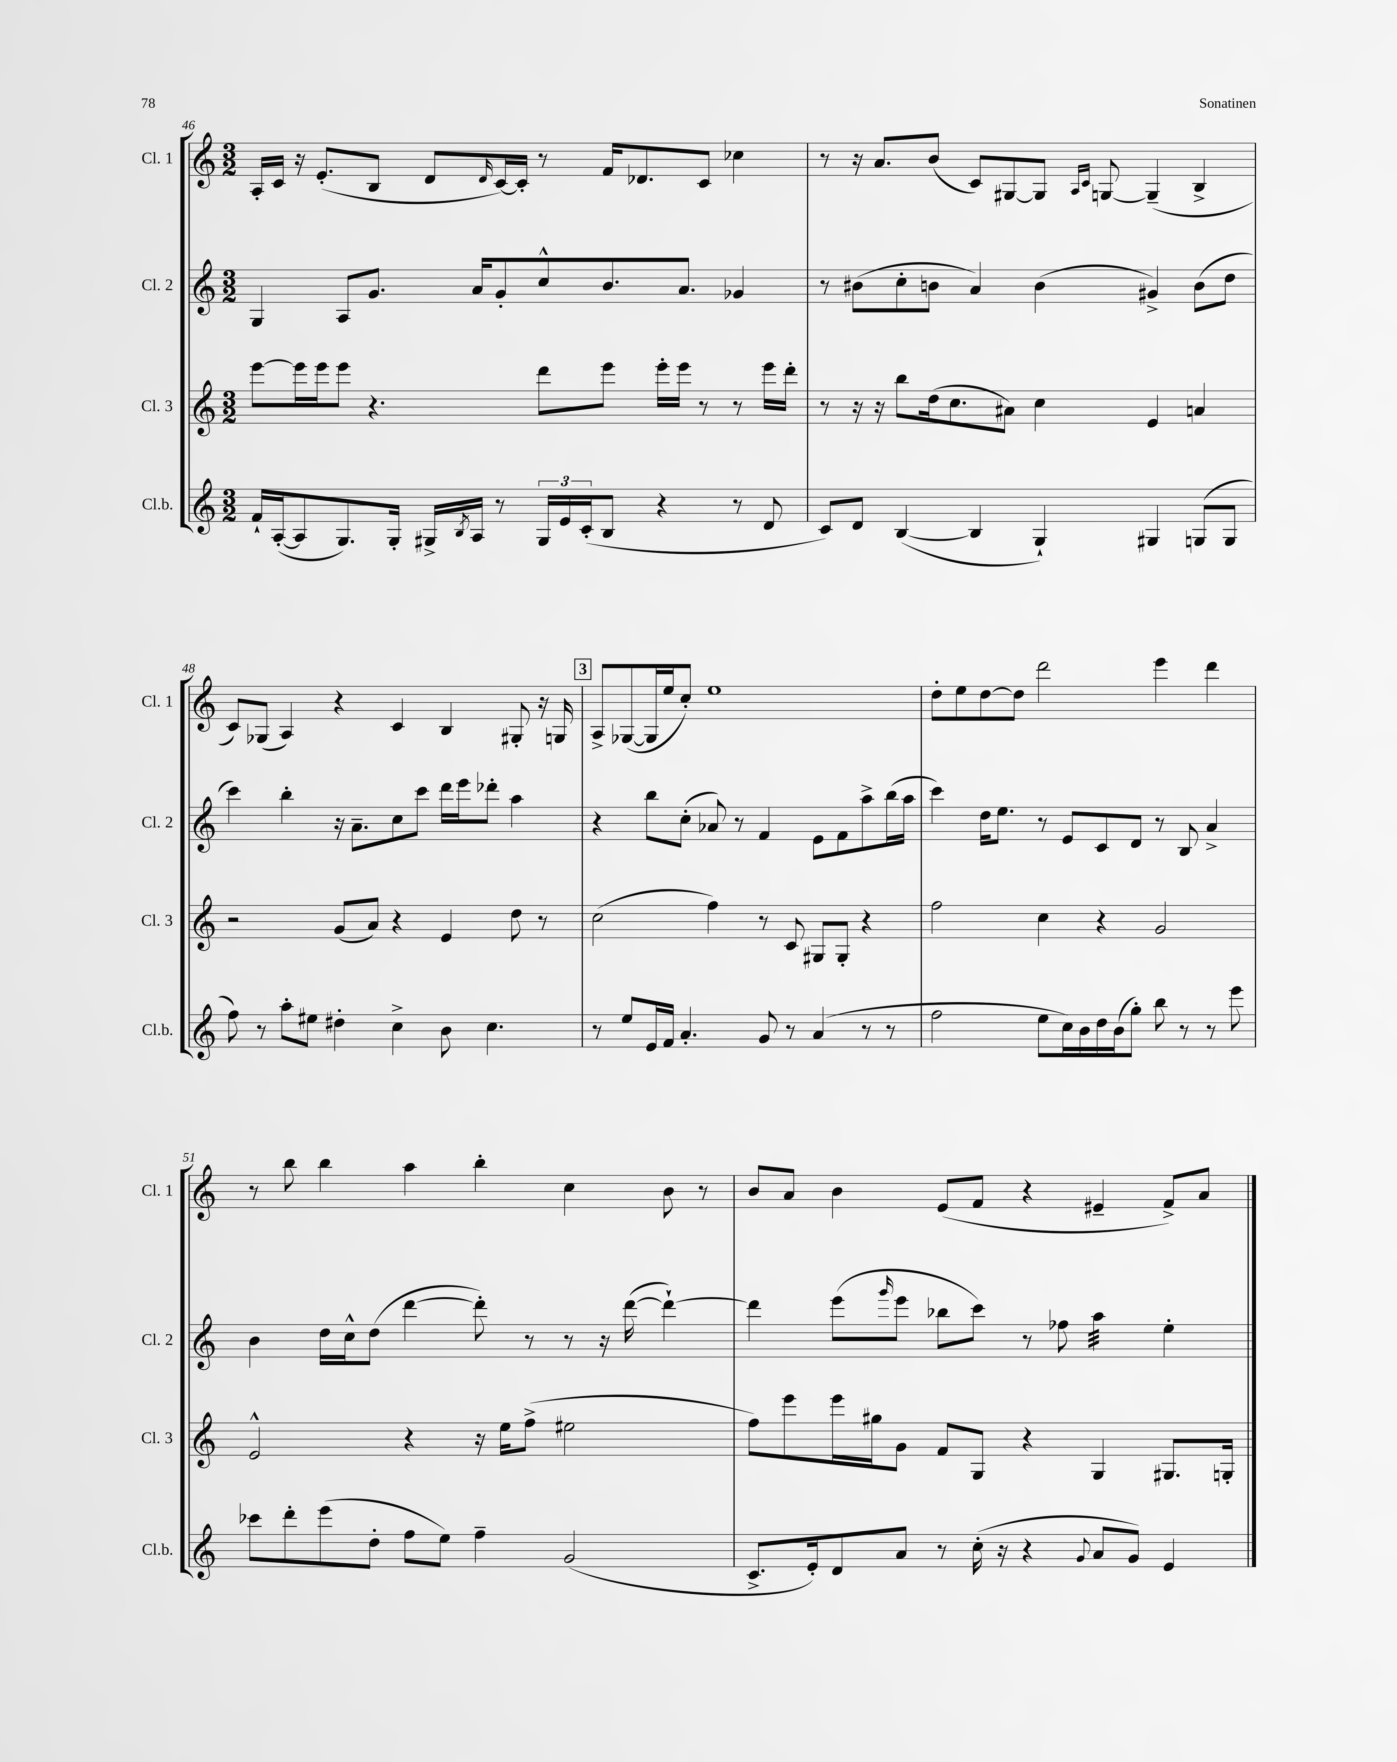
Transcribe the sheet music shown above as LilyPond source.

<<
\new StaffGroup <<
\new Staff = "s0" \with { instrumentName = "Cl. 1" shortInstrumentName = "Cl. 1" } {
    \clef treble \key c \major \numericTimeSignature \time 3/2
    a16-. c'16 r16 e'8.-.( b8 d'8 \grace { d'16 } c'16~) c'16-. r8 f'16 des'8. c'8 ces''4 |
    r8 r16 a'8. b'8( c'8) gis8~ gis8 \grace { a16 c'16 } g8~ g4--( b4-> |
    c'8) ges8( a4) r4 c'4 b4 gis8-. r16 g16 |
    \mark \markup { \box "3" } a8-> ges8~( ges16 e''16 c''8-.) e''1 |
    d''8-. e''8 d''8~ d''8 d'''2 e'''4 d'''4 |
    r8 b''8 b''4 a''4 b''4-. c''4 b'8 r8 |
    b'8 a'8 b'4 e'8( f'8 r4 eis'4-- f'8->) a'8 \bar "|." |
}
\new Staff = "s1" \with { instrumentName = "Cl. 2" shortInstrumentName = "Cl. 2" } {
    \clef treble \key c \major \numericTimeSignature \time 3/2
    g4 a8 g'8. a'16 g'8-. c''8-^ b'8. a'8. ges'4 |
    r8 bis'8( c''8-. b'8 a'4) b'4( gis'4->) b'8( d''8 |
    c'''4) b''4-. r16 a'8.-- c''8 c'''8 d'''16 e'''16 des'''8-. a''4 |
    \mark \markup { \box "3" } r4 b''8 c''8-.( aes'8) r8 f'4 e'8 f'8 a''8-> b''16( a''16 |
    c'''4) d''16 e''8. r8 e'8 c'8 d'8 r8 b8 a'4-> |
    b'4 d''16 c''16-^ d''8( d'''4~ d'''8-.) r8 r8 r16 d'''16~( d'''4~-!) |
    d'''4 e'''8( \grace { g'''16 } e'''8 bes''8 c'''8) r8 fes''8 a''4:32 e''4-. \bar "|." |
}
\new Staff = "s2" \with { instrumentName = "Cl. 3" shortInstrumentName = "Cl. 3" } {
    \clef treble \key c \major \numericTimeSignature \time 3/2
    e'''8~ e'''16 e'''16 e'''8 r4. d'''8 e'''8 e'''16-. e'''16 r8 r8 e'''16 d'''16-. |
    r8 r16 r16 b''8 d''16( c''8. ais'8) c''4 e'4 a'4 |
    r2 g'8( a'8) r4 e'4 d''8 r8 |
    \mark \markup { \box "3" } c''2( f''4) r8 c'8 gis8 gis8-. r4 |
    f''2 c''4 r4 g'2 |
    e'2-^ r4 r16 e''16 f''8->( eis''2 |
    f''8) e'''8 e'''16 gis''16 g'8 f'8 g8 r4 g4 gis8. g16-. \bar "|." |
}
\new Staff = "s3" \with { instrumentName = "Cl.b." shortInstrumentName = "Cl.b." } {
    \clef treble \key c \major \numericTimeSignature \time 3/2
    f'16-! a16~-.( a8 g8.) g16-. gis16-> \acciaccatura { b8 } a16 r8 \tuplet 3/2 { gis16 e'16 c'16-.( } b8 r4 r8 d'8 |
    c'8) d'8 b4~( b4 g4-!) gis4 g8( g8 |
    f''8) r8 a''8-. eis''8 dis''4-. c''4-> b'8 c''4. |
    \mark \markup { \box "3" } r8 e''8 e'16 f'16 a'4.-. g'8 r8 a'4( r8 r8 |
    f''2 e''8 c''16) b'16 d''16 b'16( g''8-.) b''8 r8 r8 e'''8 |
    ces'''8 d'''8-. e'''8( d''8-. f''8 e''8) f''4-- g'2( |
    c'8.-> e'16-.) d'8 a'8 r8 c''16-.( r16 r4 \appoggiatura { g'8 } a'8 g'8) e'4 \bar "|." |
}
>>
>>
\layout { \context { \Score currentBarNumber = #46 } }
